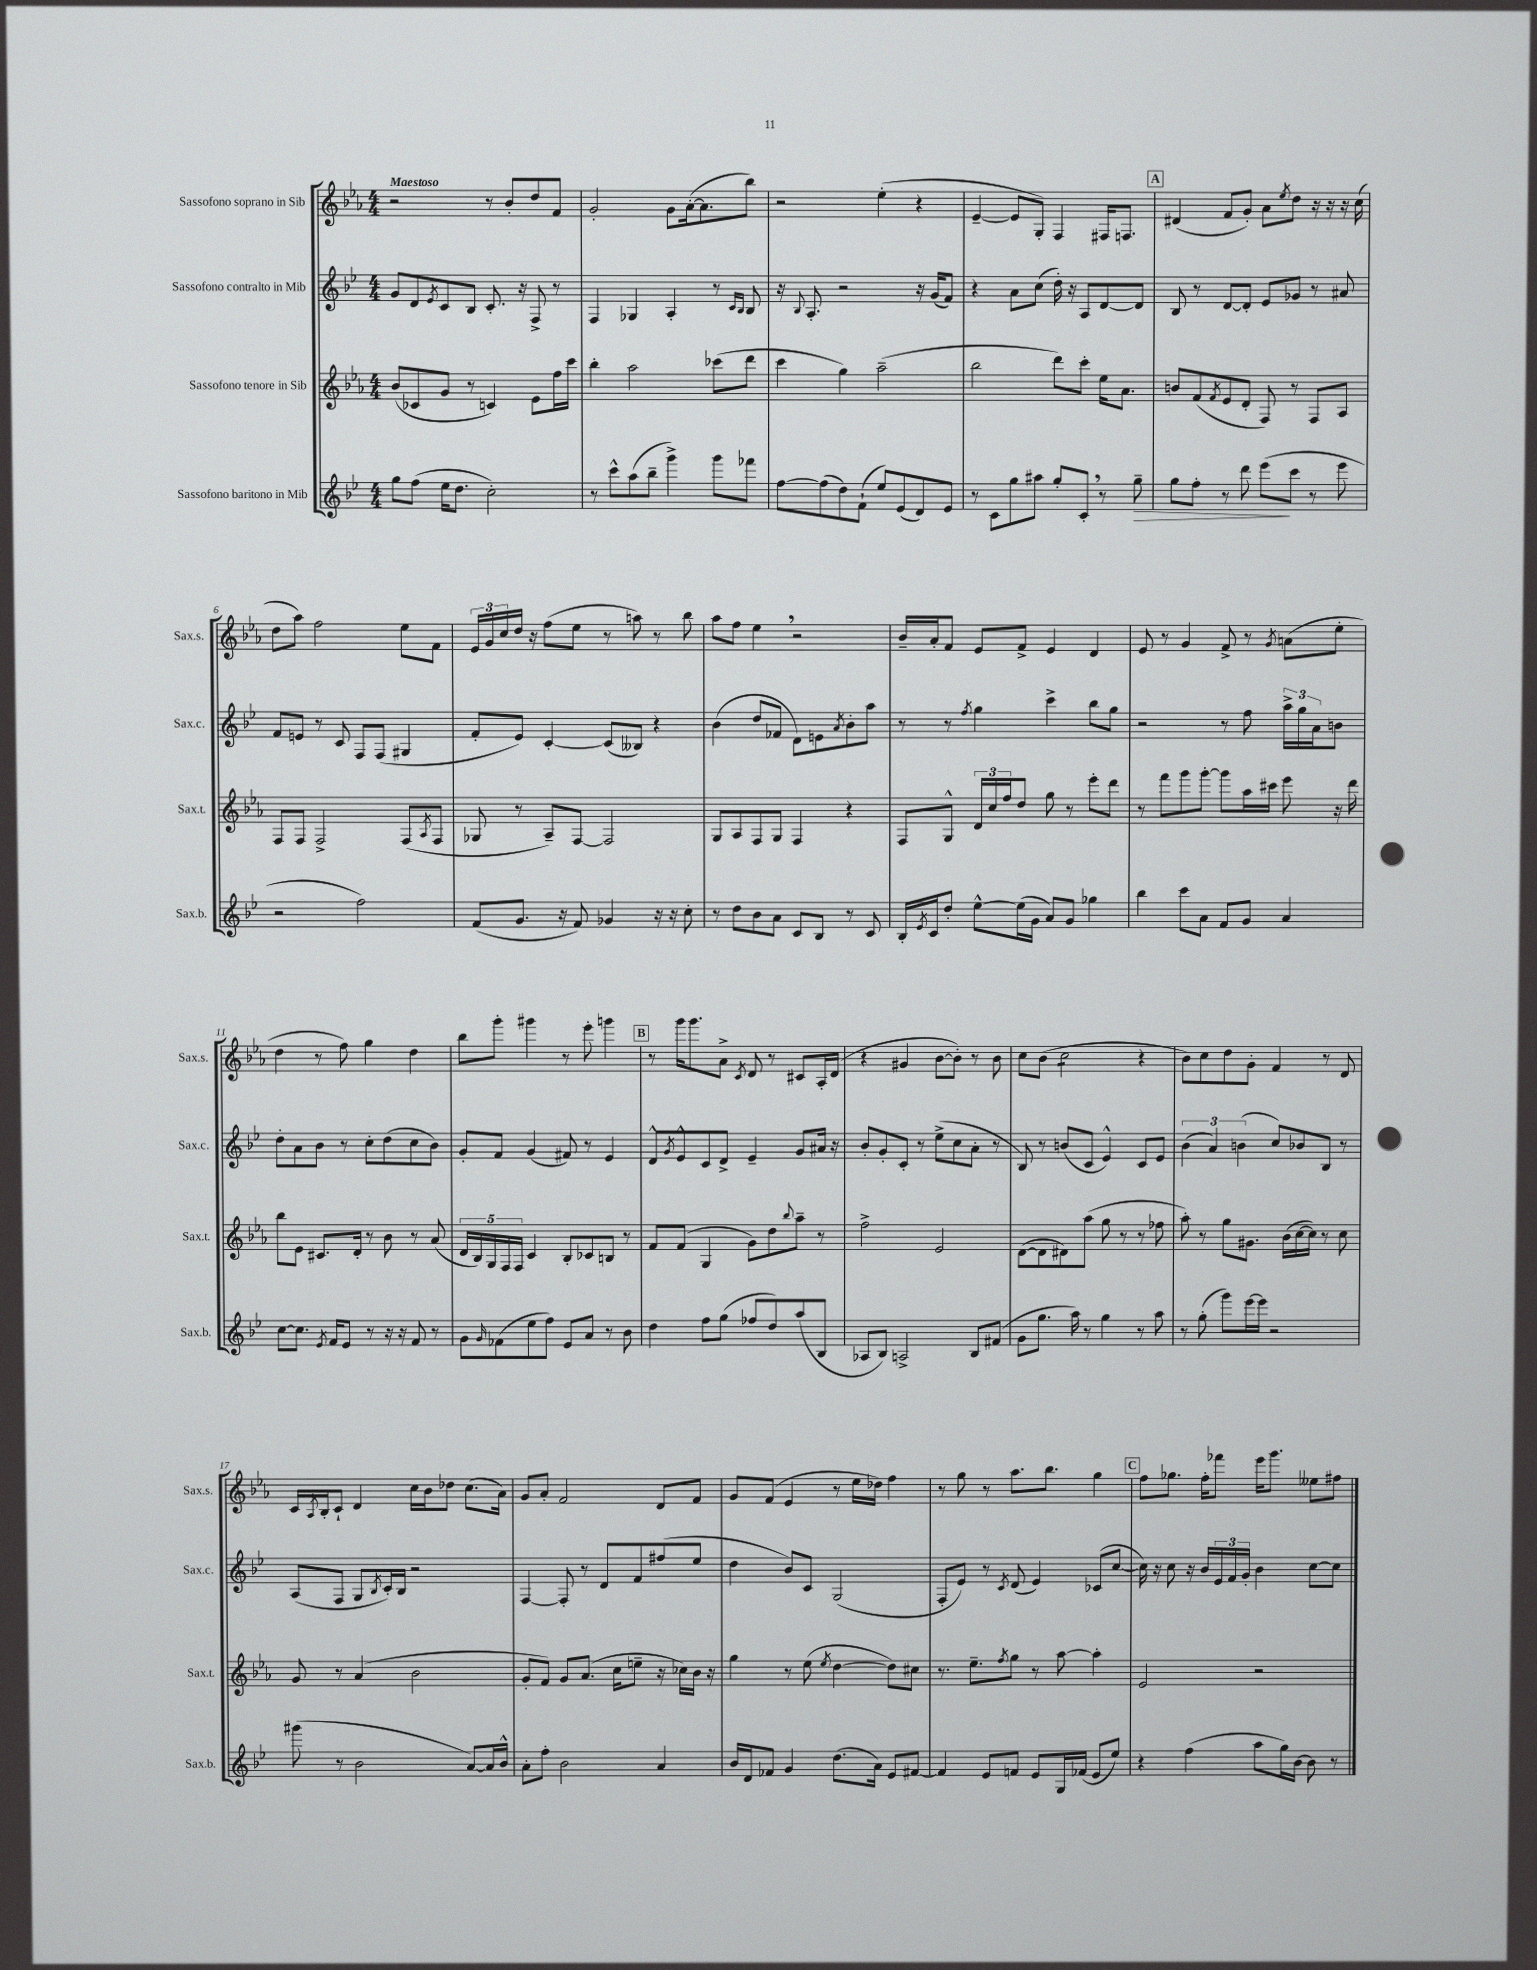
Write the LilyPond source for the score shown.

<<
\new StaffGroup <<
\new Staff = "s0" \with { instrumentName = "Sassofono soprano in Sib" shortInstrumentName = "Sax.s." } {
    \clef treble \key ees \major \numericTimeSignature \time 4/4 \tempo "Maestoso"
    r2 r8 bes'8-. d''8 f'8 |
    g'2-. g'8 aes'16~-.( aes'8. bes''8) |
    r2 ees''4-.( r4 |
    ees'4~-- ees'8 g8-.) f4 fis16 f8. |
    \mark \markup { \box "A" } dis'4( f'8 g'8-.) aes'8 \acciaccatura { ees''8 } d''8 r16 r16 r16 c''16( |
    d''8 aes''8) f''2 ees''8 f'8 |
    \tuplet 3/2 { ees'16 g'16 c''16 } d''16 r16 f''8( ees''8 r8 a''8) r8 bes''8 |
    aes''8 f''8 ees''4 \breathe r2 |
    bes'16-- aes'16-. f'8 ees'8 f'8-> ees'4 d'4 |
    ees'8 r8 g'4 f'8-> r8 \acciaccatura { g'8 } a'8( ees''8-. |
    d''4 r8 f''8) g''4 d''4 |
    bes''8 g'''8-. gis'''4 r8 ees'''8-. g'''4 |
    \mark \markup { \box "B" } r8 g'''16 g'''8. aes'8-> \acciaccatura { c'8 } d'8 r8 cis'8 aes16-. d'16( |
    r4 gis'4 bes'8~ bes'8-.) r8 bes'8 |
    c''8 bes'8( c''2:8 r4 |
    bes'8) c''8 d''8 g'8-. f'4 r8 d'8 |
    c'16 \acciaccatura { aes8 } bes16-. c'8-! d'4 c''16 bes'16 des''8 c''8.( aes'16) |
    g'8 aes'8-. f'2 d'8 f'8 |
    g'8 f'8( ees'4 r8 ees''16 des''16) f''4 |
    r8 g''8 r8 aes''8. bes''8. g''4 |
    \mark \markup { \box "C" } f''8 ges''8. f''16-. fes'''8 ees'''16 g'''8. eeses''8 fis''8 \bar "|." |
}
\new Staff = "s1" \with { instrumentName = "Sassofono contralto in Mib" shortInstrumentName = "Sax.c." } {
    \clef treble \key bes \major \numericTimeSignature \time 4/4
    g'8 d'8 \acciaccatura { ees'8 } c'8 bes8 c'8.-. r16 f8-> r8 |
    f4 ges4 a4-. r8 \grace { c'16 bes16 } bes8 |
    r16 \appoggiatura { bes8 } a8.-. r2 r16 g'16( f'8) |
    r4 a'8 c''8( d''16-.) r16 a8 d'8~ d'8 |
    \mark \markup { \box "A" } bes8 r8 d'8~ d'8-. ees'8 ges'8 r8 ais'8 |
    f'8 e'8 r8 c'8 f8 f8( gis4 |
    f'8-. ees'8) c'4~-. c'8( beses8) r4 |
    bes'4( d''8 fes'8 d'8) e'8 \acciaccatura { a'8 } bes'8-. a''8 |
    r8 r8 \acciaccatura { f''8 } g''4 c'''4-> bes''8 g''8 |
    r2 r8 f''8 \tuplet 3/2 { a''16-> g''16 a'16 } b'8 |
    d''8-. a'8 bes'8 r8 c''8-. d''8( c''8 bes'8) |
    g'8-. f'8 g'4( fis'8) r8 ees'4 |
    \mark \markup { \box "B" } d'8-^ \acciaccatura { g'8 } ees'8-^ c'8 d'8-> ees'4-- g'8 ais'16 r16 |
    bes'8-. g'8-. c'8-. r8 ees''8->( c''8 a'8-. r8 |
    bes8) r8 b'8( c'8 ees'4-^) c'8 ees'8 |
    \tuplet 3/2 { bes'4( a'4) b'4( } c''8) bes'8 bes8 r8 |
    a8( f8 g8 \acciaccatura { bes8 } c'16-.) bes16 r2 |
    f4~ f8-. r8 d'8 f'8 fis''8( ees''8 |
    d''4 bes'8) c'8 g2( |
    f8-. ees'8) r8 \acciaccatura { c'8 } d'8( ees'4) ces'8( c''8~ |
    \mark \markup { \box "C" } c''16) r16 c''8 r16 bes'16 \tuplet 3/2 { ees'16 f'16 g'16-. } bes'4 c''8~ c''8 \bar "|." |
}
\new Staff = "s2" \with { instrumentName = "Sassofono tenore in Sib" shortInstrumentName = "Sax.t." } {
    \clef treble \key ees \major \numericTimeSignature \time 4/4
    bes'8( ces'8 g'8 r8 c'4) ees'8 f''16 c'''16 |
    bes''4-. aes''2 ces'''8( d'''8 |
    c'''4 g''4) aes''2--( |
    bes''2 d'''8) c'''8-. ees''16 aes'8. |
    \mark \markup { \box "A" } b'8 f'8( \acciaccatura { f'8 } ees'8 d'8-. f8) r8 f8 aes8 |
    f8 f8 f2-> f8( \acciaccatura { aes8 } f8 |
    ges8 r8 aes8--) f8~ f2 |
    g8 aes8 f8 g8 f4 r4 |
    f8 g8-^ \tuplet 3/2 { d'16 c''16 f''16 } d''8 g''8 r8 ees'''8-. d'''8 |
    r8 f'''8 g'''8 g'''8~-. g'''8 aes''16 cis'''16 ees'''8 r16 d'''16 |
    bes''8 ees'8 cis'8. d'16-. r8 bes'8 r8 aes'8( |
    \tuplet 5/4 { d'16 bes16) g16 f16 f16 } c'4 bes8-. ces'8 b8 r8 |
    \mark \markup { \box "B" } f'8 f'8( g4 g'8) d''8 \appoggiatura { bes''8 } aes''8-- r8 |
    f''2-> ees'2 |
    d'8~( d'8 dis'8) aes''8( g''8 r8 r8 fes''8 |
    aes''8-.) r8 g''8 gis'8. bes'16( c''16~ c''16) r8 c''8 |
    g'8 r8 aes'4( bes'2 |
    g'8-. f'8) g'8 aes'8.( c''16 e''8-- r16 ces''16) bes'16 r16 |
    g''4 r8 ees''8( \acciaccatura { ees''8 } d''4~ d''8) cis''8 |
    r8. ees''8.-- \acciaccatura { f''8 } g''8 r8 aes''8~ aes''4-. |
    \mark \markup { \box "C" } ees'2 r2 \bar "|." |
}
\new Staff = "s3" \with { instrumentName = "Sassofono baritono in Mib" shortInstrumentName = "Sax.b." } {
    \clef treble \key bes \major \numericTimeSignature \time 4/4
    g''8 f''8( ees''16 d''8. c''2-.) |
    r8 c'''8-^ a''8( bes''8-- g'''4->) g'''8 fes'''8 |
    f''8~ f''8( d''8) f'8-!( ees''8) ees'8( d'8) ees'8 |
    r8 c'8 g''8 ais''8 g''8-. c'8-. \breathe r8 g''8--\> |
    \mark \markup { \box "A" } g''8 f''8-. r8 d'''8 ees'''8\!( c'''8 r8 ees'''8 |
    r2 f''2) |
    f'8( g'8. r16 f'8) ges'4 r16 r16 c''8-. |
    r8 d''8 bes'8 a'8 c'8 bes8 r8 c'8 |
    bes16-. \acciaccatura { ees'8 } c'16 d''8-. ees''8~-^ ees''16( g'16 a'8) g'8 ges''4 |
    bes''4 c'''8 a'8 f'8 g'8 a'4 |
    c''8~ c''8. \acciaccatura { ees'8 } f'16 ees'8 r8 r16 r16 f'8 r8 |
    g'8 \grace { g'16 } fes'8( ees''8 f''8) ees'8 a'8 r8 bes'8 |
    \mark \markup { \box "B" } d''4 f''8 g''8( fes''8 d''8) a''8( bes8 |
    aes8 bes8) a2-> bes8 fis'8( |
    g'8 g''8. a''16) r8 g''4 r8 a''8 |
    r8 g''8-.( g'''8) ees'''16~ ees'''16 r2 |
    gis'''8( r8 bes'2 a'8~) a'16 bes'16-^ |
    a'8-. f''8-. bes'2 a'4 |
    bes'16 d'16 fes'8 g'4 d''8.( a'16) ees'8 fis'8~ |
    fis'4 ees'8 f'8 ees'8 g16 fes'16( ees'8 ees''8) |
    \mark \markup { \box "C" } r4 f''4( a''8 g''16) bes'16~ bes'8 r8 \bar "|." |
}
>>
>>
